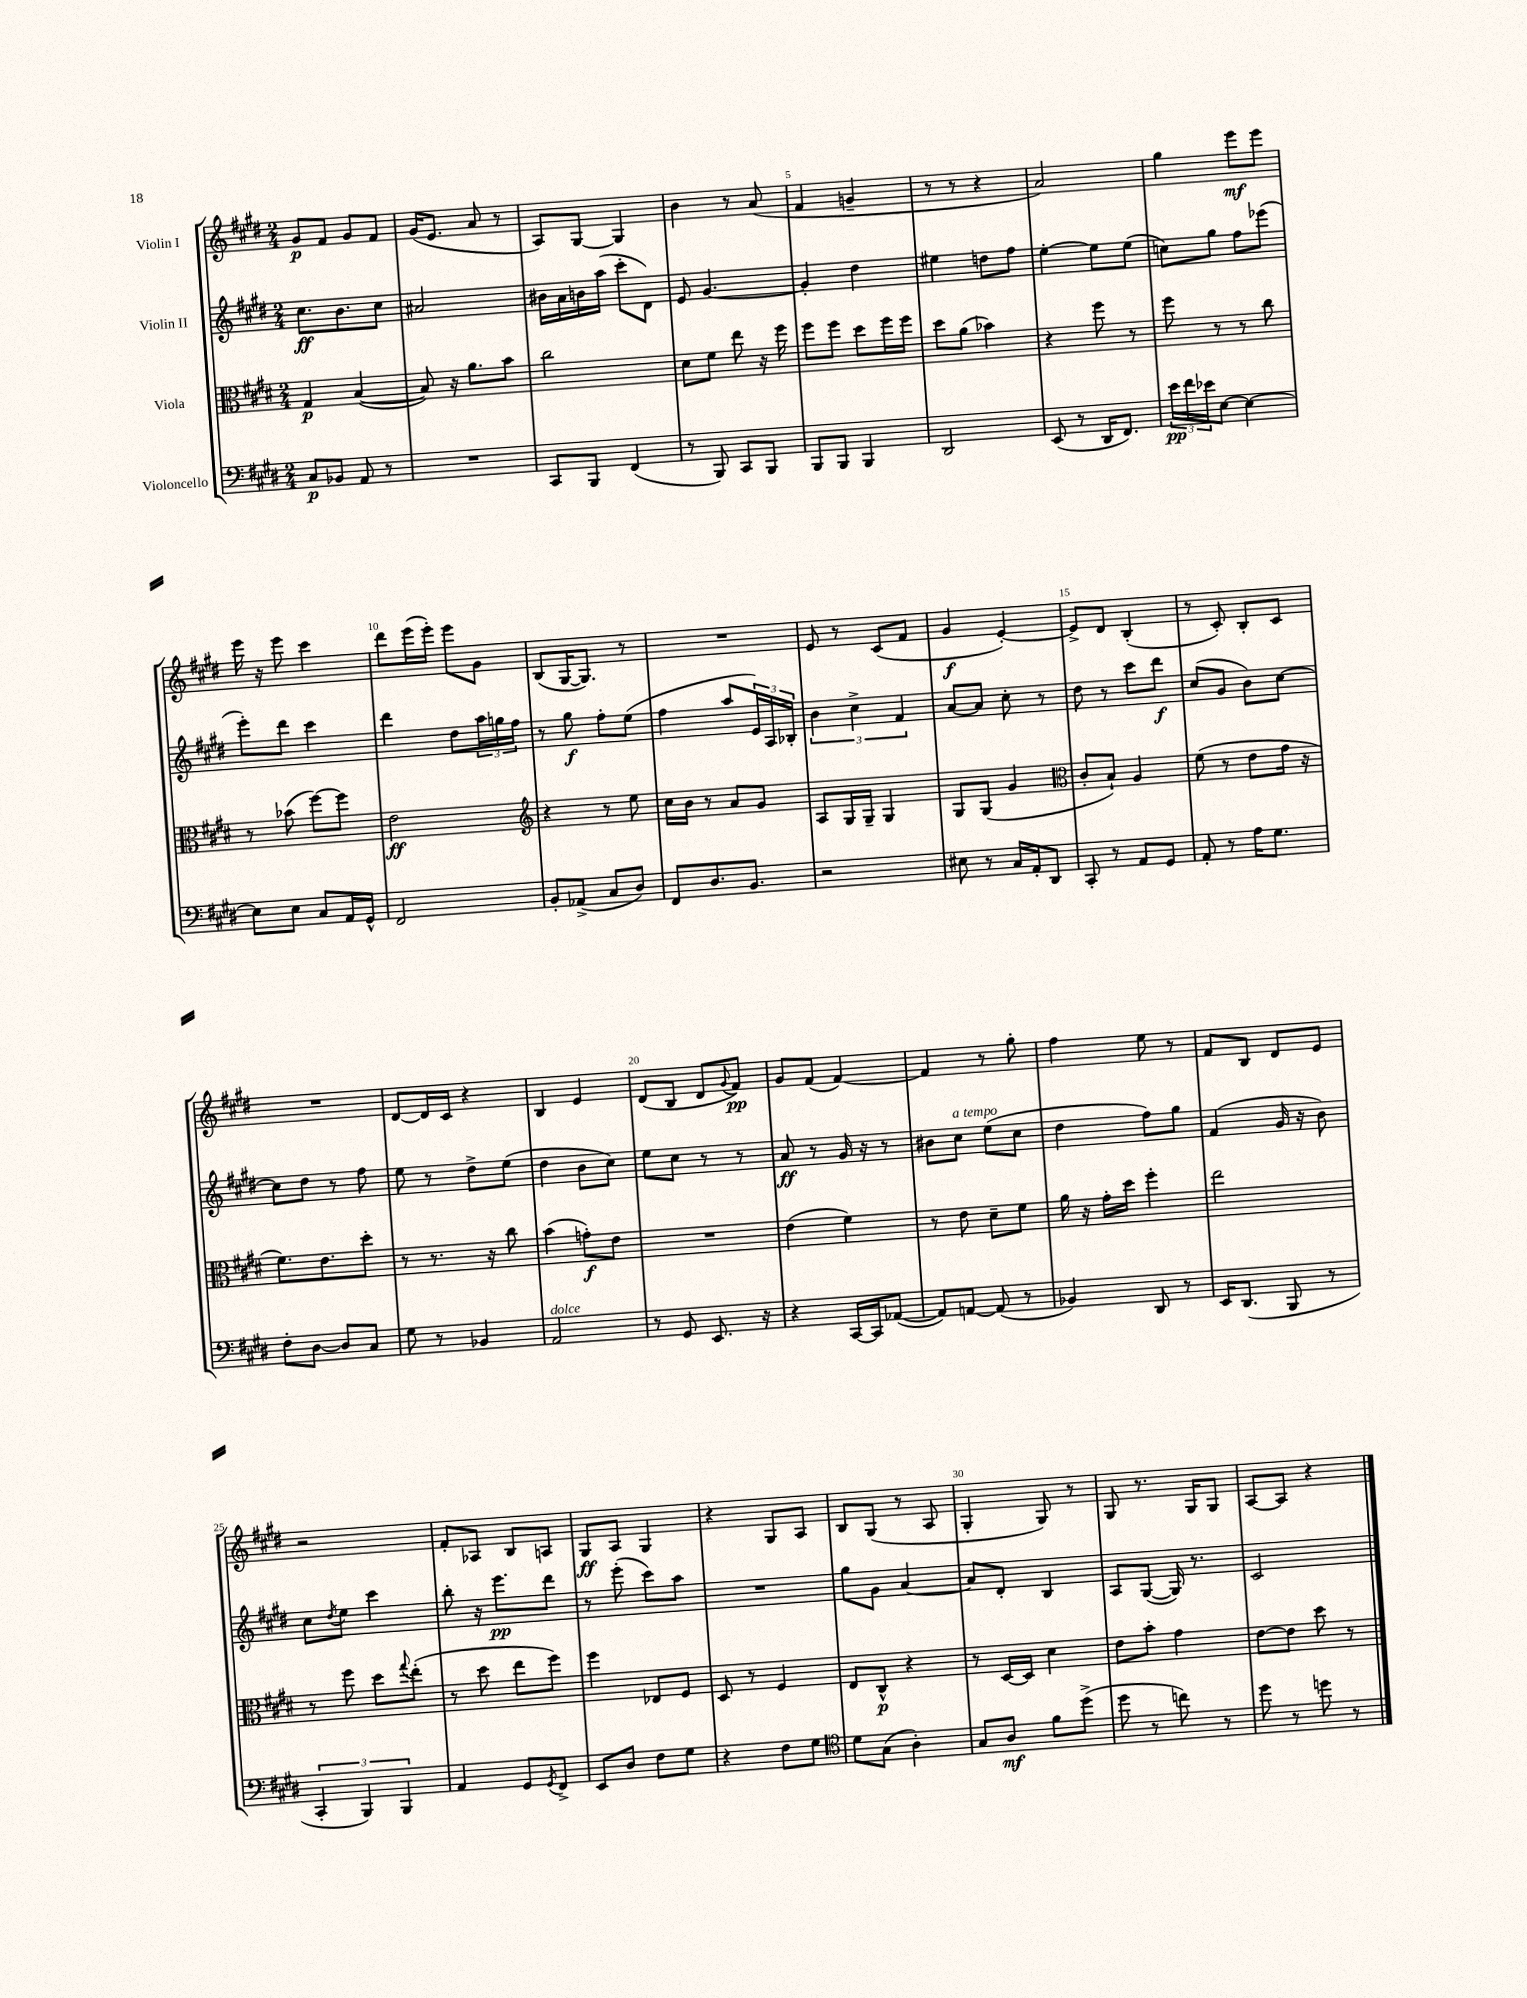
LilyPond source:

<<
\new StaffGroup <<
\new Staff = "s0" \with { instrumentName = "Violin I" } {
    \clef treble \key e \major \numericTimeSignature \time 2/4
    gis'8\p fis'8 gis'8 fis'8 |
    gis'16( e'8. a'8 r8 |
    a8) gis8~ gis4 |
    b'4 r8 a'8( |
    fis'4 g'4-- |
    r8 r8 r4 |
    a'2) |
    gis''4 e'''8\mf e'''8 |
    e'''16 r16 e'''8 cis'''4 |
    dis'''8 e'''16( e'''16-.) e'''8 gis'8 |
    b8( gis16~ gis8.) r8 |
    R2 |
    e'8 r8 cis'8( fis'8 |
    gis'4\f e'4~-.) |
    e'8-> dis'8 b4-.( |
    r8 cis'8-.) b8-. cis'8 |
    R2 |
    dis'8~ dis'16 cis'16 r4 |
    b4 e'4 |
    dis'8( b8 dis'8 \appoggiatura { gis'8 } fis'8\pp) |
    gis'8 fis'8( fis'4~) |
    fis'4 r8 gis''8-. |
    fis''4 e''8 r8 |
    fis'8 b8 dis'8 e'8 |
    r2 |
    fis'8-. aes8 b8 a8 |
    gis8\ff a8 gis4 |
    r4 gis8 a8 |
    b8 gis8( r8 a8 |
    gis4-. gis8) r8 |
    gis8 r8. gis16 gis8 |
    a8~ a8 r4 \bar "|." |
}
\new Staff = "s1" \with { instrumentName = "Violin II" } {
    \clef treble \key e \major \numericTimeSignature \time 2/4
    cis''8.\ff b'8. cis''8 |
    ais'2 |
    bis'16 a'16 b'16 a''16( cis'''8-. dis'8) |
    e'8 gis'4.~ |
    gis'4-. dis''4 |
    eis''4 d''8 fis''8 |
    e''4~-. e''8 e''8( |
    c''8) gis''8 fis''8 ees'''8( |
    e'''8-.) dis'''8 cis'''4 |
    dis'''4 dis''8 \tuplet 3/2 { a''16 g''16 fis''16 } |
    r8 gis''8\f fis''8-. e''8( |
    fis''4 a''8 \tuplet 3/2 { e'16) a16 bes16-. } |
    \tuplet 3/2 { b'4 cis''4-> fis'4 } |
    a'8~ a'8 cis''8-. r8 |
    dis''8 r8 cis'''8 dis'''8\f |
    cis''8( gis'8 b'8) cis''8~ |
    cis''8 dis''8 r8 fis''8 |
    e''8 r8 dis''8-> e''8( |
    dis''4 b'8 cis''8) |
    e''8 cis''8 r8 r8 |
    a'8\ff r8 gis'16 r16 r8 |
    bis'8 cis''8^\markup { \italic "a tempo" } e''8( cis''8 |
    dis''4 fis''8) gis''8 |
    fis'4( gis'16 r16 b'8) |
    cis''8 \acciaccatura { dis''8 } e''8 cis'''4 |
    b''8-. r16 e'''8.\pp dis'''8 |
    r8 e'''8-.( cis'''8) a''8 |
    R2 |
    gis''8 gis'8 a'4~ |
    a'8 dis'8-. b4 |
    a8 gis8~( gis16) r8. |
    cis'2 \bar "|." |
}
\new Staff = "s2" \with { instrumentName = "Viola" } {
    \clef alto \key e \major \numericTimeSignature \time 2/4
    gis4\p b4~( |
    b8) r16 a'8. b'8 |
    cis''2 |
    dis'8 fis'8 e''8 r16 fis''16 |
    fis''8 fis''8 dis''8 fis''16 fis''16 |
    dis''8 a'8( bes'4) |
    r4 fis''8 r8 |
    fis''8 r8 r8 cis''8 |
    r8 bes'8( fis''8~) fis''8 |
    e'2\ff |
    \clef treble r4 r8 e''8 |
    cis''16 b'16 r8 a'8 gis'8 |
    a8 gis16 gis16-- gis4 |
    gis8 gis8( gis'4 |
    \clef alto cis'8-. b8-!) a4 |
    fis'8( r8 e'8 gis'16 r16 |
    fis'8.) e'8. dis''8-. |
    r8 r8. r16 cis''8 |
    b'4( g'8-.\f) e'8 |
    R2 |
    e'4( fis'4) |
    r8 e'8 dis'8-- fis'8 |
    a'16 r16 gis'16-. dis''16 fis''4-. |
    e''2 |
    r8 fis''8 dis''8 \appoggiatura { gis''8 } e''8-.( |
    r8 dis''8 e''8 fis''8) |
    fis''4 ees8 fis8 |
    dis8 r8 fis4 |
    e8 cis8-^\p r4 |
    r8 dis16~ dis16 dis'4 |
    e'8 b'8-. gis'4 |
    e'8~ e'8 dis''8 r8 \bar "|." |
}
\new Staff = "s3" \with { instrumentName = "Violoncello" } {
    \clef bass \key e \major \numericTimeSignature \time 2/4
    cis8\p bes,8 a,8 r8 |
    R2 |
    cis,8 b,,8 fis,4( |
    r8 b,,8) cis,8 b,,8 |
    b,,8 b,,8 b,,4 |
    dis,2 |
    e,8( r8 dis,16 fis,8.) |
    \tuplet 3/2 { e'16\pp fis'16 ees'16 } e8~ e4~ |
    e8 e8 cis8 a,16 gis,16-^ |
    fis,2 |
    b,8-. aes,8->( cis8 dis8) |
    fis,8 dis8. b,8. |
    r2 |
    eis8 r8 cis16 a,16-. dis,8 |
    cis,8-. r8 a,8 gis,8 |
    a,8-. r8 a16 gis8. |
    fis8-. dis8~ dis8 cis8 |
    gis8 r8 bes,4 |
    a,2^\markup { \italic "dolce" } |
    r8 gis,8 e,8. r16 |
    r4 cis,16~ cis,16 aes,8~( |
    aes,8) a,8~ a,8( r8 |
    bes,4) dis,8 r8 |
    e,16 dis,8.( b,,8 r8 |
    \tuplet 3/2 { cis,4-. b,,4) b,,4 } |
    a,4 gis,8 \acciaccatura { gis,8 } fis,8-> |
    e,8 dis8 fis8 gis8 |
    r4 fis8 gis8 |
    \clef tenor dis'8 gis8( a4-.) |
    gis8 a8\mf fis'8 dis''8->( |
    dis''8 r8 c''8) r8 |
    dis''8 r8 d''8 r8 \bar "|." |
}
>>
>>
\layout { \context { \Score \override BarNumber.break-visibility = ##(#f #t #t) barNumberVisibility = #(every-nth-bar-number-visible 5) } }
